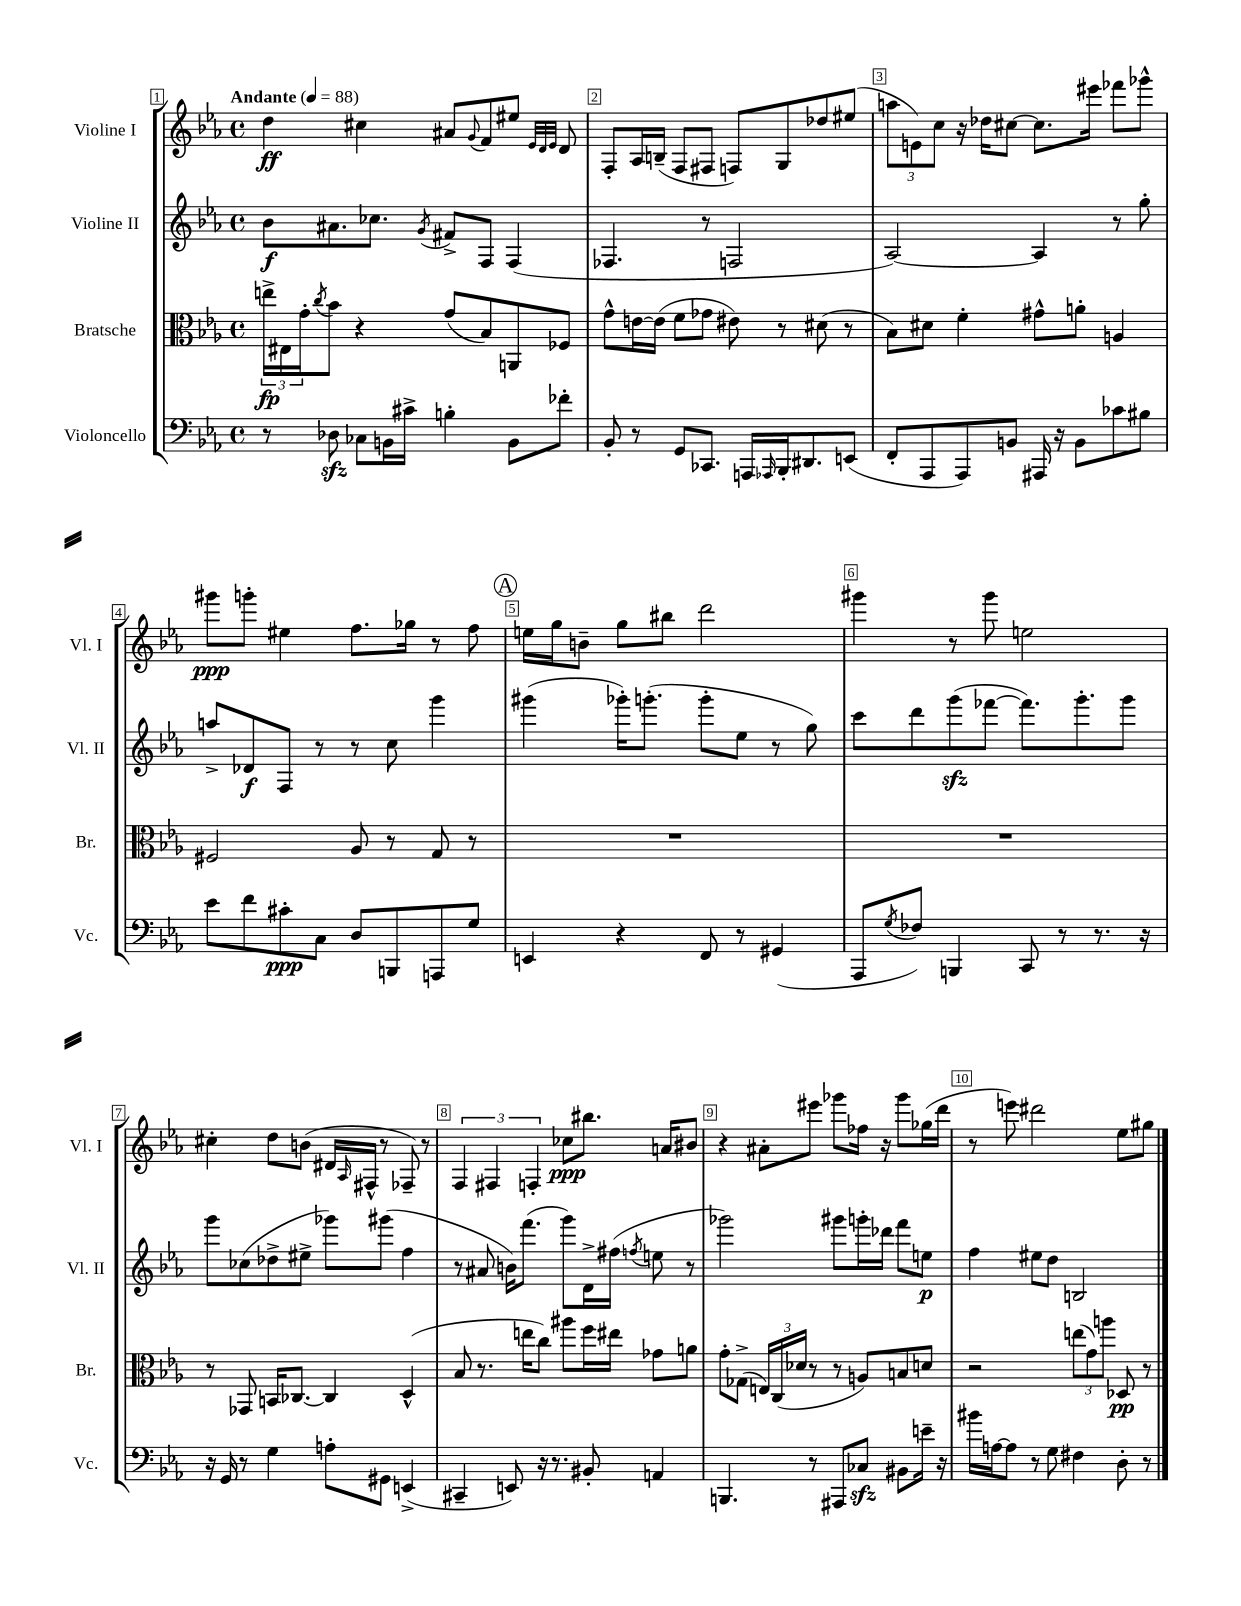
<<
\new StaffGroup <<
\new Staff = "s0" \with { instrumentName = "Violine I" shortInstrumentName = "Vl. I" } {
    \clef treble \key ees \major \defaultTimeSignature \time 4/4 \tempo "Andante" 4 = 88
    d''4\ff cis''4 ais'8 \appoggiatura { g'8 } f'8 eis''8 \grace { ees'32 d'32 ees'32 } d'8 |
    f8-. aes16 b16--( f8 fis8 f8) g8 des''8 eis''8( |
    \tuplet 3/2 { a''8 e'8) c''8 } r16 des''16 cis''8~ cis''8. eis'''16 fes'''8 ges'''8-^ |
    gis'''8\ppp g'''8-. eis''4 f''8. ges''16 r8 f''8 |
    \mark \markup { \circle "A" } e''16 g''16 b'8-- g''8 bis''8 d'''2 |
    gis'''4 r8 gis'''8 e''2 |
    cis''4-. d''8 b'8( dis'16 \grace { aes16 } fis16-^ r8 fes8--) r8 |
    \tuplet 3/2 { f4 fis4 f4-. } ces''8\ppp bis''8. a'16 bis'8 |
    r4 ais'8-. eis'''8 ges'''8 fes''16 r16 ges'''8 ges''16( d'''16 |
    r8 e'''8) dis'''2 ees''8 gis''8 \bar "|." |
}
\new Staff = "s1" \with { instrumentName = "Violine II" shortInstrumentName = "Vl. II" } {
    \clef treble \key ees \major \defaultTimeSignature \time 4/4
    bes'8\f ais'8. ces''8. \acciaccatura { g'8 } fis'8-> f8 f4( |
    fes4. r8 f2 |
    aes2~) aes4 r8 g''8-. |
    a''8-> des'8\f f8 r8 r8 c''8 g'''4 |
    \mark \markup { \circle "A" } gis'''4( ges'''16-.) g'''8.-.( g'''8-. ees''8 r8 g''8) |
    c'''8 d'''8 g'''8\sfz( fes'''8~ fes'''8.) g'''8.-. g'''8 |
    g'''8 ces''8( des''8-> eis''8-> ges'''8) gis'''8( f''4 |
    r8 ais'8 b'16) f'''8.( g'''8) d'16-> fis''16( \acciaccatura { f''8 } e''8 r8 |
    ges'''2) gis'''8 g'''16-. des'''16 f'''8 e''8\p |
    f''4 eis''8 d''8 b2 \bar "|." |
}
\new Staff = "s2" \with { instrumentName = "Bratsche" shortInstrumentName = "Br." } {
    \clef alto \key ees \major \defaultTimeSignature \time 4/4
    \tuplet 3/2 { e''16->\fp eis16 g'16-. } \acciaccatura { c''8 } bes'8 r4 g'8( bes8) a,8 fes8 |
    g'8-^ e'16~ e'16( f'8 ges'8 eis'8) r8 dis'8( r8 |
    bes8) dis'8 f'4-. gis'8-^ a'8-. a4 |
    fis2 aes8 r8 g8 r8 |
    \mark \markup { \circle "A" } R1 |
    R1 |
    r8 ges,8 b,16 ces8.~ ces4 d4-^( |
    bes8 r8. e''16 c''8) ais''8 f''16 eis''16 ges'8 a'8 |
    g'8-. ges8->( \tuplet 3/2 { e16) c16( des'16 } r8 r8 a8) b8 d'8 |
    r2 \tuplet 3/2 { e''8( g'8) a''8 } des8\pp r8 \bar "|." |
}
\new Staff = "s3" \with { instrumentName = "Violoncello" shortInstrumentName = "Vc." } {
    \clef bass \key ees \major \defaultTimeSignature \time 4/4
    r8 des8\sfz ces8 b,16 cis'16-> b4-. b,8 fes'8-. |
    bes,8-. r8 g,8 ces,8. a,,16 \grace { aes,,16 } bes,,16-. dis,8. e,8( |
    f,8-. aes,,8 aes,,8) b,8 ais,,16 r16 b,8 ces'8 bis8 |
    ees'8 f'8 cis'8-.\ppp c8 d8 b,,8 a,,8 g8 |
    \mark \markup { \circle "A" } e,4 r4 f,8 r8 gis,4( |
    aes,,8 \acciaccatura { g8 } fes8) b,,4 c,8 r8 r8. r16 |
    r16 g,16 r8 g4 a8-. gis,8 e,4->( |
    cis,4-- e,8) r16 r8. bis,8-. a,4 |
    b,,4. r8 ais,,8 ces8\sfz bis,8 e'16-- r16 |
    bis'16 a16~ a8 r8 g8 fis4 d8-. r8 \bar "|." |
}
>>
>>
\layout { \context { \Score \override BarNumber.break-visibility = ##(#f #t #t) barNumberVisibility = #all-bar-numbers-visible \override BarNumber.stencil = #(make-stencil-boxer 0.1 0.3 ly:text-interface::print) } }
